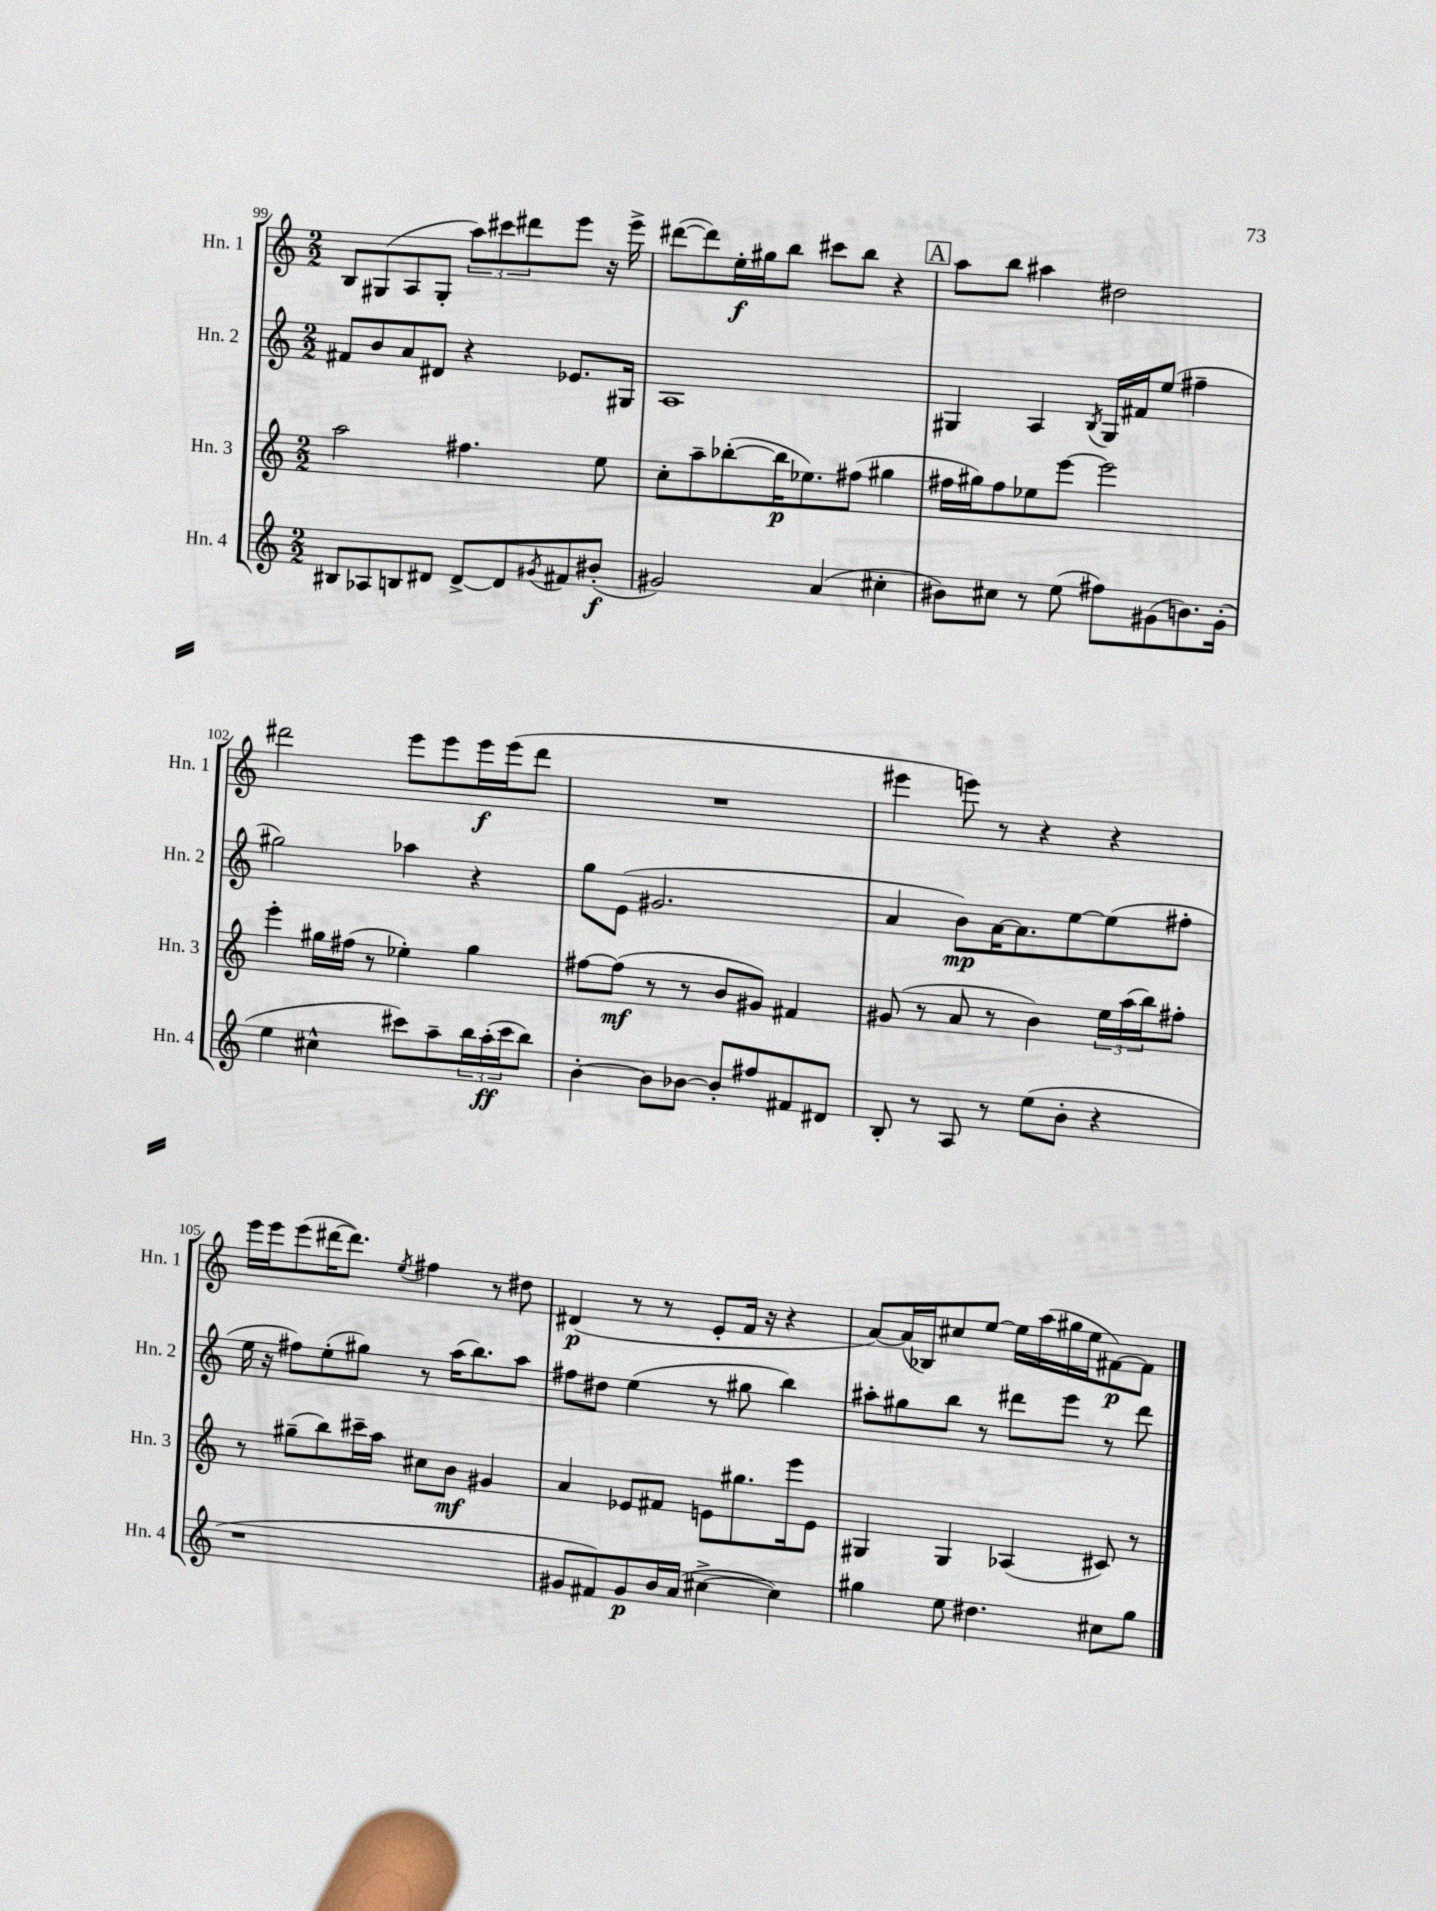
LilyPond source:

<<
\new StaffGroup <<
\new Staff = "s0" \with { instrumentName = "Hn. 1" shortInstrumentName = "Hn. 1" } {
    \clef treble \key c \major \numericTimeSignature \time 2/2
    b8 gis8( a8 gis8-. \tuplet 3/2 { a''8) cis'''8 dis'''8 } e'''8 r16 e'''16-> |
    dis'''8~( dis'''8) e''16-.\f gis''16 b''8 cis'''8 b''8 r4 |
    \mark \markup { \box "A" } a''8 b''8 ais''4 dis''2 |
    dis'''2 e'''8 e'''8 e'''16\f e'''16( dis'''8 |
    R1 |
    eis'''4 e'''8) r8 r4 r4 |
    e'''16 e'''16 e'''8( dis'''16~ dis'''8.) \acciaccatura { e''8 } fis''4 r8 dis''8 |
    dis'4\p( r8 r8 e'8-. f'16 r16 r4 |
    a'8~) a'16( bes16) cis''8 e''8~ e''16 a''16( gis''16 e''16 fis'8~\p) fis'8 \bar "|." |
}
\new Staff = "s1" \with { instrumentName = "Hn. 2" shortInstrumentName = "Hn. 2" } {
    \clef treble \key c \major \numericTimeSignature \time 2/2
    fis'8 b'8 a'8 dis'8 r4 ees'8. gis16 |
    a1 |
    \mark \markup { \box "A" } gis4 a4 \acciaccatura { b8 } gis16 fis'16 e''8( fis''4-- |
    gis''2) aes''4 r4 |
    g''8 e'8( gis'2. |
    a'4 b'8\mp) a'16~ a'8. e''8~ e''8( fis''8-. |
    e''16 r16 fis''8) e''8-.( gis''8) r8 a''16( b''8.) a''8 |
    fis''8 dis''8 e''4( r8 gis''8 b''4) |
    ais''8-. gis''8 b''8 r8 dis'''8 e'''8 r8 dis'''8 \bar "|." |
}
\new Staff = "s2" \with { instrumentName = "Hn. 3" shortInstrumentName = "Hn. 3" } {
    \clef treble \key c \major \numericTimeSignature \time 2/2
    a''2 fis''4. e''8 |
    c''8-. a''8-- bes''8~-.( bes''16\p ees''8.) fis''8( gis''4 |
    \mark \markup { \box "A" } fis''16 gis''16) fis''8 ees''8 e'''8~ e'''2 |
    e'''4-. gis''16 fis''16( r8 ees''4-.) gis''4 |
    fis''8~ fis''8\mf( r8 r8 b'8 gis'8) fis'4 |
    gis'8( r8 a'8 r8 b'4) \tuplet 3/2 { e''16 a''16( b''16) } fis''8-. |
    r8 gis''8--( b''8) cis'''16-- a''16 cis''8 b'8\mf gis'4 |
    a'4 ees'8 fis'8 e'8 gis''8. e'''16 e'8 |
    gis4 gis4 aes4( cis'8) r8 \bar "|." |
}
\new Staff = "s3" \with { instrumentName = "Hn. 4" shortInstrumentName = "Hn. 4" } {
    \clef treble \key c \major \numericTimeSignature \time 2/2
    bis8 aes8 b8 dis'8 dis'8~-> dis'8 \acciaccatura { gis'8 } fis'8 bis'8-.\f( |
    gis'2) a'4( cis''4-. |
    \mark \markup { \box "A" } bis'8) cis''8 r8 e''8( fis''8) gis'8( b'8.) gis'16-.( |
    e''4 cis''4-^ cis'''8) a''8-- \tuplet 3/2 { b''16 a''16-.\ff( cis'''16 } b''8) |
    b'4~-. b'8 bes'8~ bes'8-. fis''8 fis'8 dis'8 |
    b8-. r8 a8 r8 e''8( b'8-. r4 |
    r1 |
    gis'8 fis'8) gis'8\p b'16 a'16( cis''4~-> cis''4) |
    gis''4 e''8 dis''4. cis''8 gis''8 \bar "|." |
}
>>
>>
\layout { \context { \Score currentBarNumber = #99 } }
